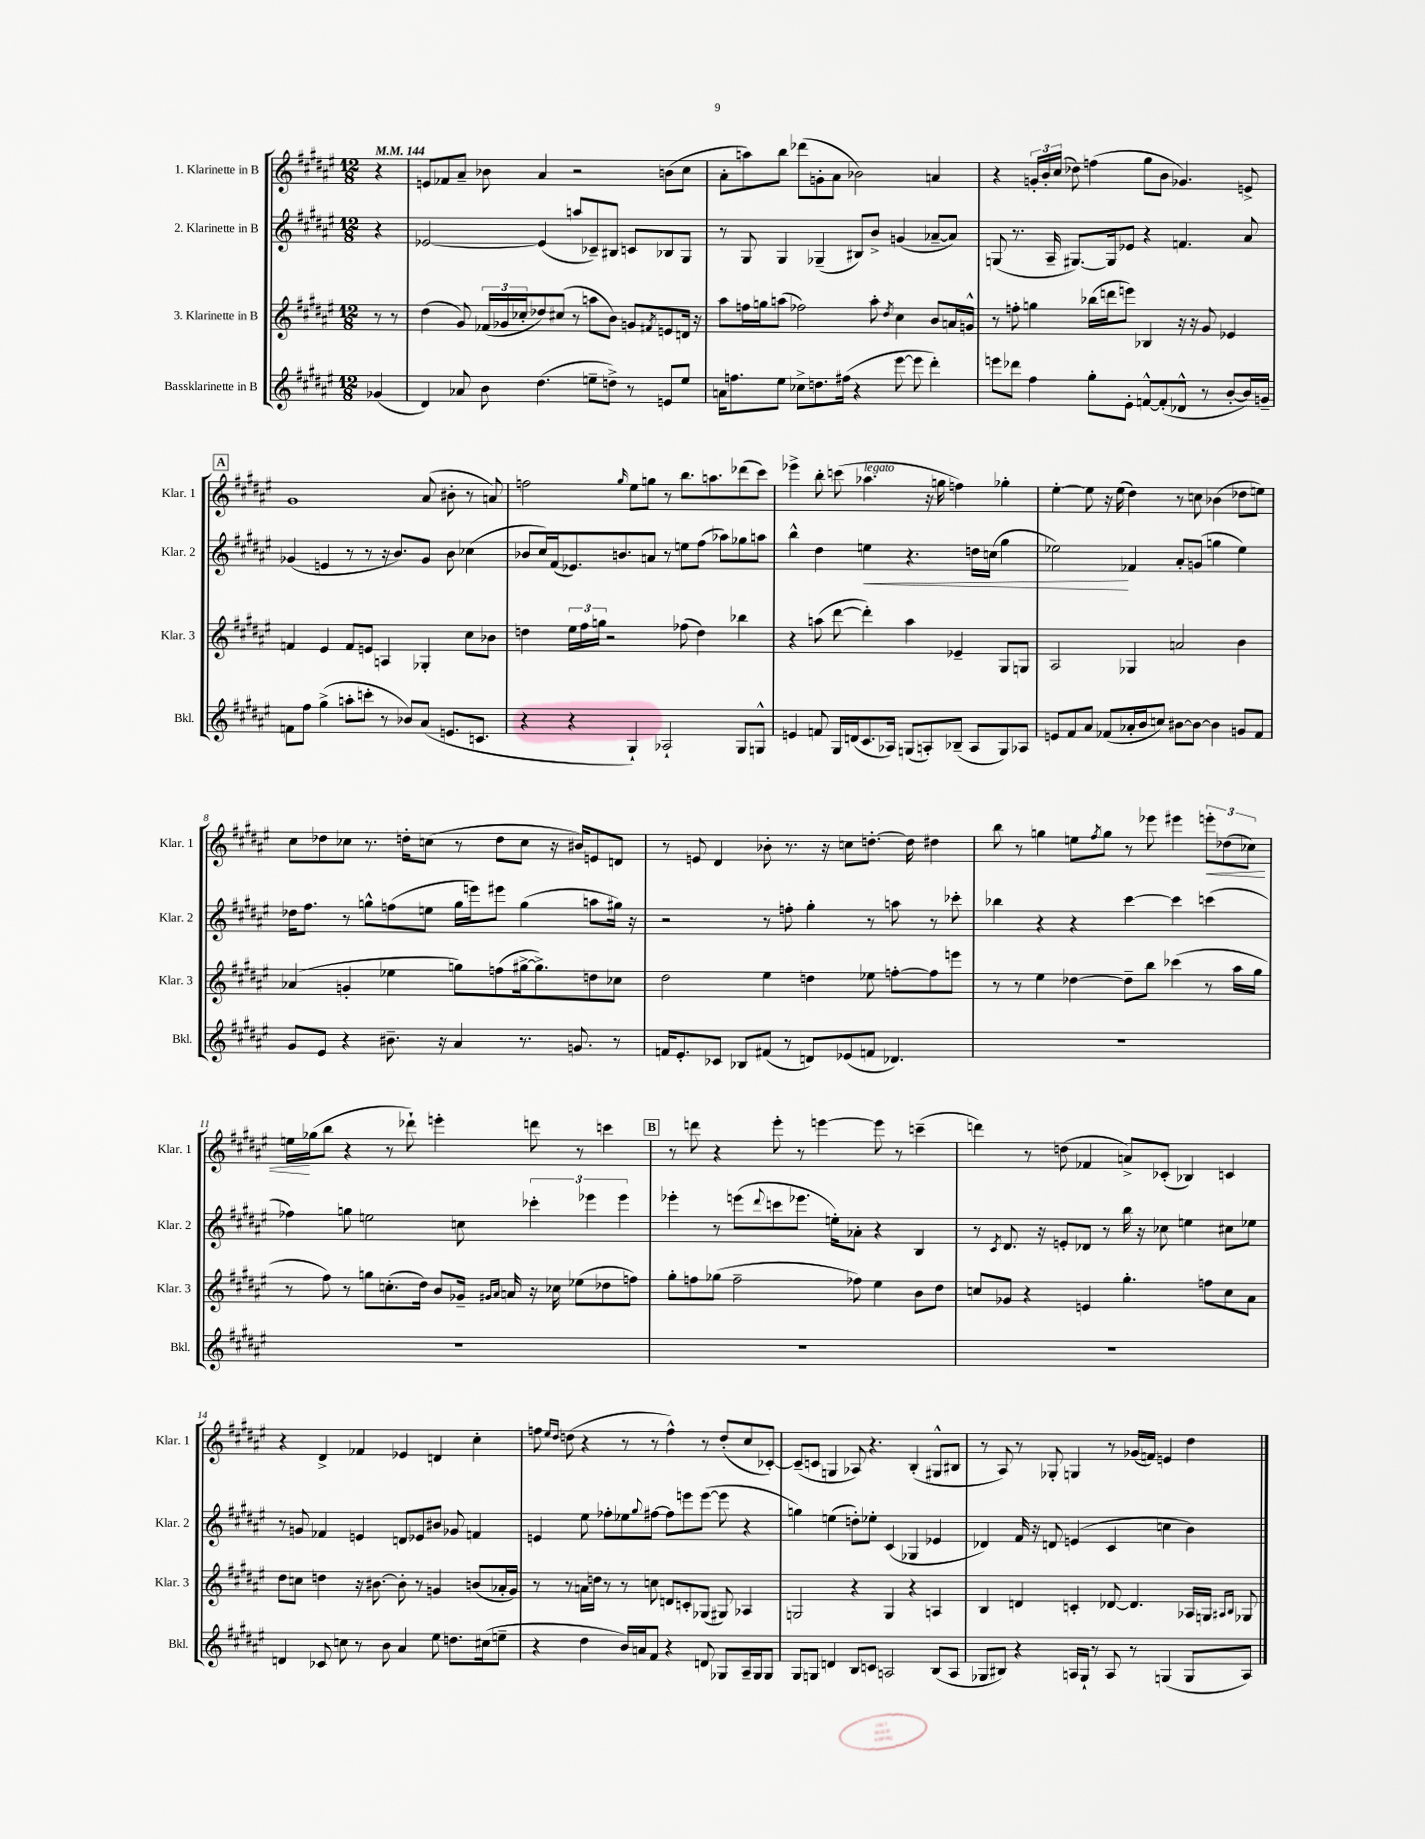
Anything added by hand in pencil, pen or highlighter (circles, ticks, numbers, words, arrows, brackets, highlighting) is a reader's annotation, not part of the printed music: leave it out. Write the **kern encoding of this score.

**kern	**kern	**kern	**kern
*staff4	*staff3	*staff2	*staff1
*clefG2	*clefG2	*clefG2	*clefG2
*k[f#c#g#d#a#e#]	*k[f#c#g#d#a#e#]	*k[f#c#g#d#a#e#]	*k[f#c#g#d#a#e#]
*M12/8	*M12/8	*M12/8	*M12/8
*MM144	*MM144	*MM144	*MM144
(4g-	8r	4r	4r
.	8r	.	.
=	=	=	=
4d#)	(4dd#	[2e-	8e
.	.	.	8f-
8a-	8g#)	.	8a#~
8b	(24f-	.	8b-
.	24g-	.	.
.	24cc-'	.	.
(4.dd#	8dd-)	(4e-]	4a#
.	(8cc#	.	.
.	8r	8aa	2r
8ee~	8aa	8c-~)	.
8dd^)	8b)	8B#	.
8r	8g	8c	.
.	8qf#	.	.
8e	8e	8B-	(8b
8ee	16d	8G#	8cc#
.	16r	.	.
=	=	=	=
16a	8aa#	8r	8a#'
8.ff	.	.	.
.	16ff	8G#	8aa)
.	16gg	.	.
8ee#	(8aa	4G#	8bb
8cc-^	2ff-)	.	(8ddd-
8.dd	.	(4G-~	8g'
.	.	.	8a#
(16ff#	.	.	.
4r	.	8B#)	2b-)
.	8aa'	8b^	.
.	8qdd#	.	.
[8eee#	4cc#	(4g	.
8eee#]	.	.	.
4ddd#')	8b	[8a-~	4a
.	16a	8a-])	.
.	16g^^	.	.
=	=	=	=
8eee	8r	(8G	4r
8ddd-	8ff'	8.r	.
4ff#	4gg	.	24g'
.	.	.	24b'
.	.	16A#~	.
.	.	.	(24cc#
.	.	[8.G#)	8dd-)
8gg#'	(16bb-	.	(4ff
.	16ddd	16G#]	.
8e#'	8eee)	8e-	.
[8f^^	4B-	4r	8gg#
(8f']	.	.	8b
8d-^^	16r	4.f	4.g-)
.	16r	.	.
8r	8g#	.	.
[8b'	4e-	.	.
16b])	.	8a#	8e^
16g~	.	.	.
=	=	=	=
8f	4f	(4g-	1g#
8ff#	.	.	.
(4gg#^	4e#	4e	.
8aa'	8f	8r	.
8ccc'	8e	8r	.
8r	4A	16r	.
.	.	8.b)	.
8b-)	.	.	.
(8a#	4G-'	8g-	(8a#
8.e	.	8b	8b#'
.	8cc#	(4cc-	8r
8.c	.	.	.
.	8b-	.	8a)
=	=	=	=
4r	4dd	8b-	2ff
.	.	16cc#)	.
.	.	(16f#	.
4r	24ee#	8.e-)	.
.	24ff#	.	.
.	24gg	.	.
.	2r	.	.
.	.	8.b	.
.	.	.	16qqgg#
4G#`)	.	.	8ee#
.	.	8a	8gg
2A-`	.	8r	8r
.	(8ff-	8ee	8.bb
.	4dd)	(8ff#	.
.	.	.	8.aa
.	.	8aa-)	.
8G#	4bb-	8gg-	(8ddd-
8G^^	.	8aa	8ccc#)
=	=	=	=
4e	4r	4bb^^	4eee-^
8f	(8aa	4dd#	8bb'
16G#	[8ddd#	.	(8ccc
(16d	.	.	.
8.c#	4ddd#'])	4ee	4.aa-
16A-)	.	.	.
(8G	4aa	4.r	.
8A')	.	.	16r
.	.	.	16gg
(8B-~	4e-~	.	4ff)
8A	.	16dd	.
.	.	(16cc	.
8G)	8G#	4gg#	4gg-'
8A-	8G	.	.
=	=	=	=
8e	2A#	2ee-)	[4ee#'
8f#	.	.	.
8a#	.	.	8ee#]
(8f-	.	.	16r
.	.	.	(16ee#
16a-'	4G-	4f-	4dd#)
16b	.	.	.
8cc)	.	.	.
[8b#	2a	8a#'	8r
8b#_	.	(8g	8cc
4b#]	.	4gg	(4b-
8g	4b	4ee-)	8dd-
8f-	.	.	8ee)
=	=	=	=
8g#	(4a-	16dd-	8cc#
.	.	8.ff#	.
8e#	.	.	8dd-
4r	4g'	8r	8cc-
.	.	8gg^^	8.r
8.b#~	4ee-	(8ff	.
.	.	.	16dd'
.	.	8ee	(8cc
16r	.	.	.
4a#	8gg)	16gg	8r
.	.	16eee)	.
.	(8ff	8eee#	8dd
8.r	[16gg#^	(4gg	8cc
.	8.gg#^])	.	.
.	.	.	16r
8.g	.	.	16b#)
.	8dd	8aa	8e
8r	8cc-	16gg#)	8d
.	.	16r	.
=	=	=	=
16f	2dd#	2r	8r
8.e#'	.	.	.
.	.	.	8e
8c-	.	.	4d#
8B-	.	.	.
(8f#	4ee#	8r	8b-'
8r	.	8ff'	8.r
8d)	4dd	4gg#'	.
.	.	.	16r
(8e-	.	.	8cc
8f	8ee-	8r	[8.dd'
4.d-)	[8ff'	8aa	.
.	.	.	16dd]
.	8ff]	8r	4dd#
.	8eee	8ccc-'	.
=	=	=	=
1.r	8r	4bb-	8bb
.	8r	.	8r
.	4ee#	4r	4gg
.	[4dd-	4r	8ee
.	.	.	8qff#
.	.	.	8gg
.	8dd-~]	[4ccc#	8r
.	8bb	.	8eee-
.	(4ccc-	4ccc#]	4eee#
.	8r	(4ccc	12eee'
.	.	.	(12dd-
.	16aa#	.	.
.	.	.	12cc-)
.	16gg#	.	.
=	=	=	=
1.r	8r	4ff-)	16ee
.	.	.	(16gg-
.	8ff#)	.	8bb
.	8r	8gg	4r
.	8gg	2ee	.
.	(8.cc'	.	8r
.	.	.	8ddd-`)
.	16dd#)	.	.
.	8b	.	4eee'
.	16g-~	8cc	.
.	16qqg#	.	.
.	16qqa#	.	.
.	16a	.	.
.	16r	6ccc-'	8ddd
.	16cc-	.	.
.	(8ee-	.	8r
.	.	6eee-	.
.	8dd-	.	4ccc
.	.	6eee-	.
.	8ff)	.	.
=	=	=	=
1.r	8gg#'	4eee-'	8r
.	8ff	.	8ddd
.	(8gg-	8r	4r
.	2ff~	(8eee	.
.	.	8qqddd#	.
.	.	8ccc	8eee#'
.	.	8.eee-	8r
.	.	.	[4eee
.	.	16ee')	.
.	8ff-)	8a-'	.
.	4ee#	4r	8eee]
.	.	.	8r
.	8b	4B	(4ccc~
.	8dd#	.	.
=	=	=	=
1.r	8cc	8r	4ddd)
.	.	8qc#	.
.	8g-	8.d#	.
.	4r	.	8r
.	.	16r	.
.	.	8e'	(8dd
.	4e	8d-	4f-
.	.	8r	.
.	4.gg#'	16bb	8a^)
.	.	16r	.
.	.	8cc-	(8c-'
.	.	4ee	4B-)
.	8ff	.	.
.	8cc	8cc#	4c
.	8a#	8ee-	.
=	=	=	=
4d	8dd#	8r	4r
.	8cc	8g	.
8c-	4dd	4f-	4d#^
8cc	.	.	.
8r	16r	4e	4f-
.	[8.b#	.	.
8b	.	.	.
4a#	8b#']	8d	4e-
.	8r	8e-	.
8ee#	4g	8b#	4d
8.dd	.	8g-	.
.	(8b	4f	4cc#'
(16cc#	.	.	.
8ee~	16a-'	.	.
.	16g)	.	.
=	=	=	=
4r	8r	4e	8ff
.	.	.	16qqee#
.	.	.	16qqdd#
.	8r	.	(8dd
4dd#	16a	8ee#	4r
.	16dd	.	.
.	8r	8ff-'	.
16b)	8r	8ee-	8r
16a	.	.	.
.	.	8qqgg#	.
8f#	8cc	[8ff#	8r
4r	8d	8ff#]	4ff^^)
.	8c'	8eee	.
8d	(8G-	([8eee	8r
8G-	8G#)	8eee]	(8dd'
16A#~	4A-	4r	8cc#
16G-	.	.	.
8G-	.	.	[8c-')
=	=	=	=
8G#	2G	4gg)	(8c-~]
8G	.	.	8c
4d	.	(4ee	4G
8B	4r	8dd')	8A-)
8c	.	8ee-'	4.r
2A	4G	(4c#	.
.	4r	4G-	(4B'
(8B	4A	4e-	8G#^^
8A	.	.	8B#
=	=	=	=
8G-	4B	4d-)	8r
8B#)	.	.	8A#)
4r	4d	16f#	8r
.	.	16r	.
.	.	8d	8G-'
16A	4c'	(4e	4G
16G-`	.	.	.
8r	.	.	.
8A	[8d-	4c#	8r
8r	4.d-]	.	(16g-
.	.	.	16f)
(4G	.	4cc	4e
8G	16A-	4b)	4dd#
.	16G	.	.
.	16qqA#	.	.
.	16qqB	.	.
8A)	8G-	.	.
==	==	==	==
*-	*-	*-	*-
